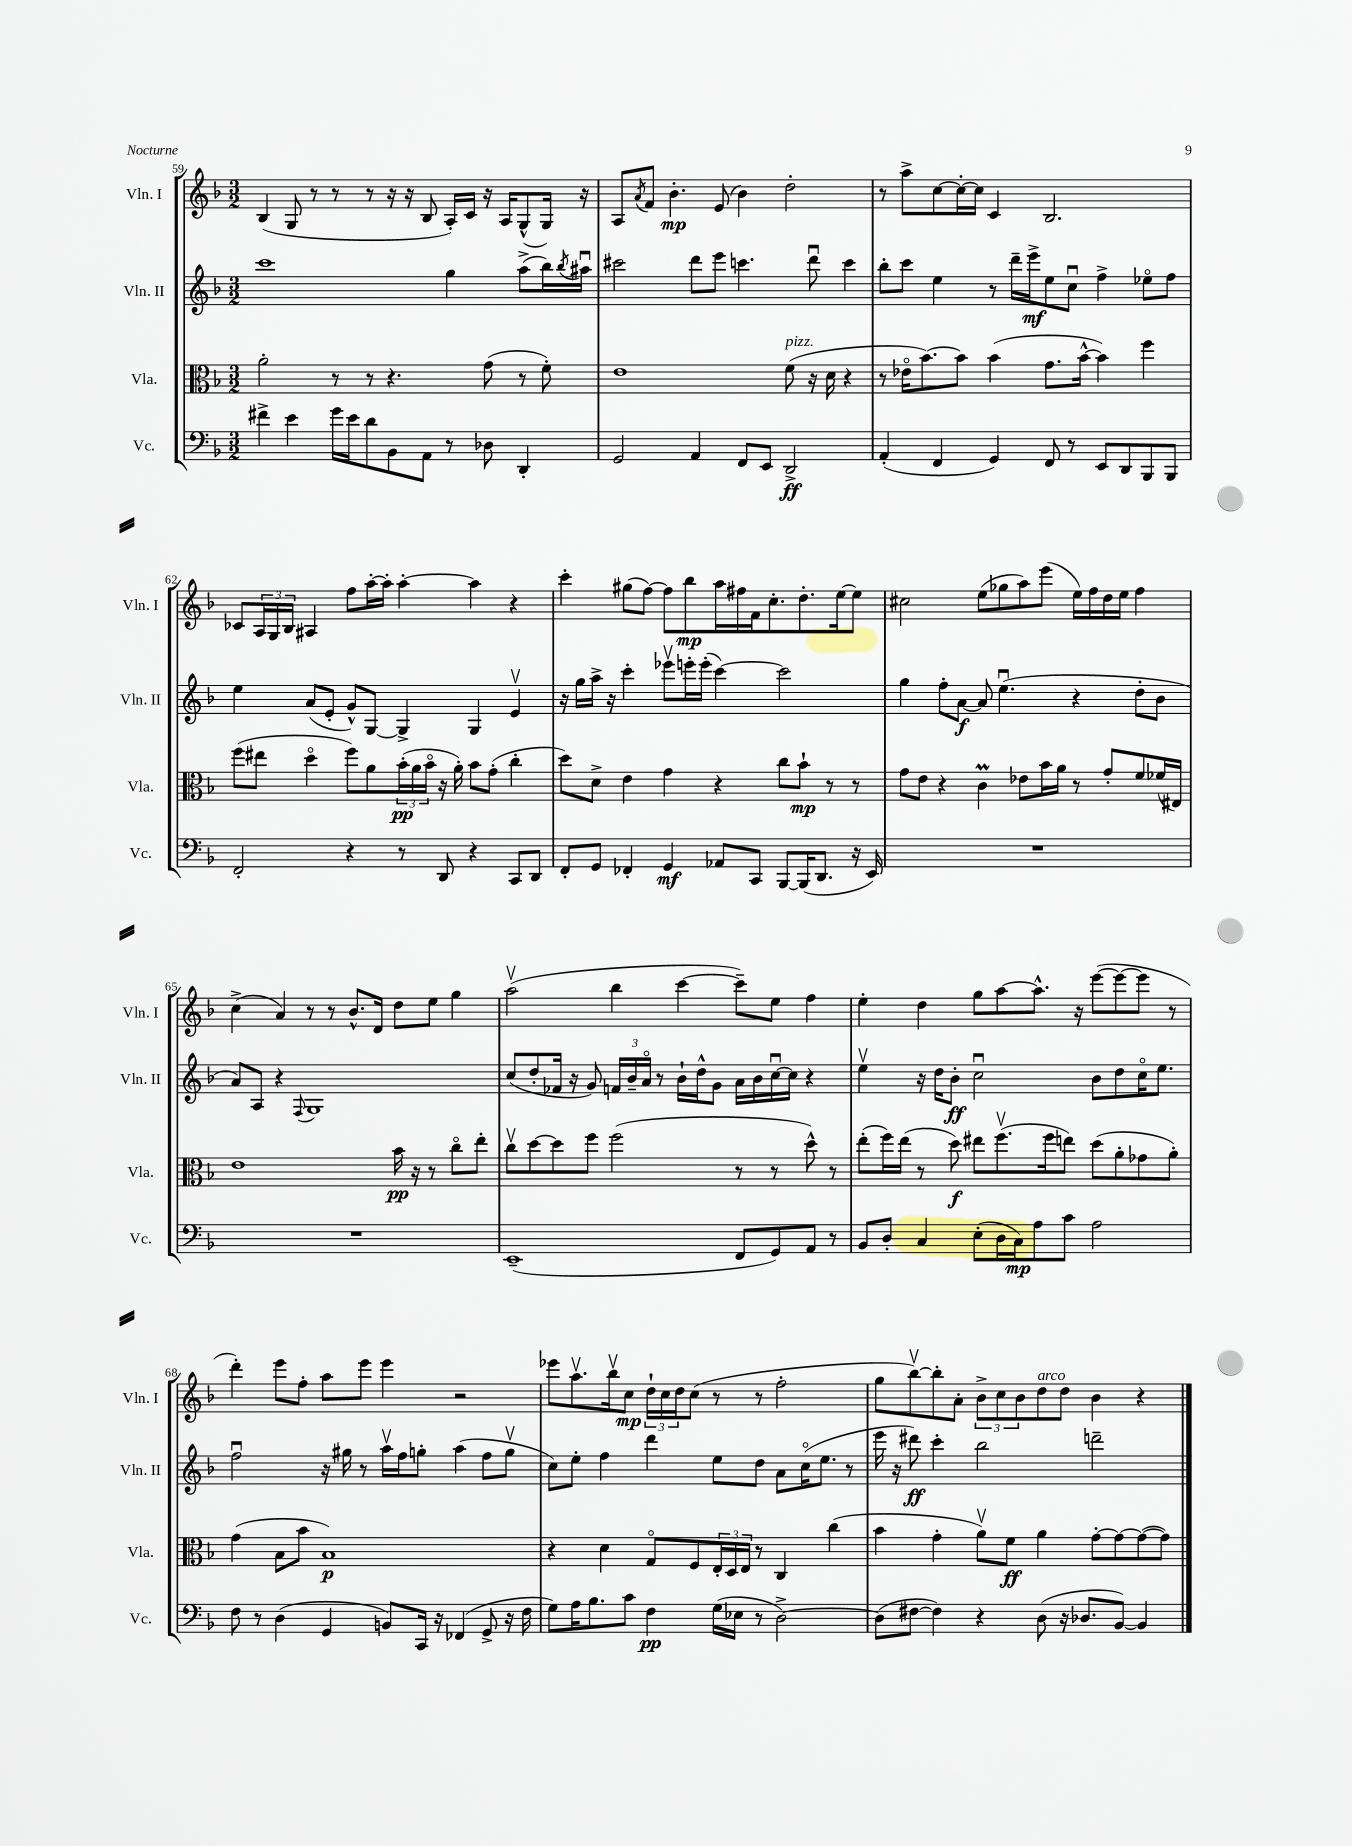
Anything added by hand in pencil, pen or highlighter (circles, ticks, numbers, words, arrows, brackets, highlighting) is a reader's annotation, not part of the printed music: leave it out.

**kern	**dynam	**kern	**dynam	**kern	**dynam	**kern	**dynam
*part4	*part4	*part3	*part3	*part2	*part2	*part1	*part1
*staff4	*staff4	*staff3	*staff3	*staff2	*staff2	*staff1	*staff1
*I"Vc.	*	*I"Vla.	*	*I"Vln. II	*	*I"Vln. I	*
*I'Vc.	*	*I'Vla.	*	*I'Vln. II	*	*I'Vln. I	*
*clefF4	*	*clefC3	*	*clefG2	*	*clefG2	*
*k[b-]	*	*k[b-]	*	*k[b-]	*	*k[b-]	*
*M3/2	*	*M3/2	*	*M3/2	*	*M3/2	*
=59	=59	=59	=59	=59	=59	=59	=59
4f#X^\	.	2a'\	.	1ccc	.	(4B-/	.
4e\	.	.	.	.	.	8G/	.
.	.	.	.	.	.	8r	.
16g\LL	.	8r	.	.	.	8r	.
16e\J	.	.	.	.	.	.	.
8d\	.	8r	.	.	.	8r	.
8BB-\	.	4.r	.	.	.	16r	.
.	.	.	.	.	.	16r	.
8AA\J	.	.	.	.	.	8B-/	.
8r	.	.	.	4gg\	.	16A'/LL)	.
.	.	.	.	.	.	16c/JJ	.
8D-X\	.	(8g\	.	.	.	16r	.
.	.	.	.	.	.	16A/KL	.
4DD'/	.	8r	.	(8aa^\L	.	(8G^^/	.
.	.	8f'\)	.	16bb-\L)	.	16G/Jk)	.
.	.	.	.	8qbb-/	.	.	.
.	.	.	.	16aa#Xu\JJ	.	16r	.
=60	=60	=60	=60	=60	=60	=60	=60
2GG/	.	1e	.	2ccc#X\	.	8A/L	.
.	.	.	.	.	.	8qa/	.
.	.	.	.	.	.	8f/J	.
.	.	.	.	.	.	4.b-'\	mp
4AA/	.	.	.	8ddd\L	.	.	.
.	.	.	.	8eee\J	.	(8e/	.
8FF/L	.	.	.	4.cccn\	.	4b-\)	.
8EE/J	.	.	.	.	.	.	.
!	!	!LO:TX:a:i:t=pizz.	!	!	!	!	!
2DD^/	ff	(8f\	.	.	.	2dd'\	.
.	.	16r	.	8dddu\	.	.	.
.	.	16d\	.	.	.	.	.
.	.	4r	.	4ccc\	.	.	.
=61	=61	=61	=61	=61	=61	=61	=61
(4AA'/	.	8r	.	8bb-'\L	.	8r	.
.	.	16e-X\KL	.	8ccc\J	.	8aa^\L	.
.	.	[8.b-\)	.	.	.	.	.
4FF/	.	.	.	4ee\	.	[8cc\	.
.	.	8b-\J]	.	.	.	16cc'\L_	.
.	.	.	.	.	.	16cc\JJ]	.
4GG/)	.	(4b-\	.	8r	.	4c/	.
.	.	.	.	16ddd~\LL	.	.	.
.	.	.	.	16eee^\J	mf	.	.
8FF/	.	8.g\L	.	8ee\	.	2.B-/	.
8r	.	.	.	8ccu\J	.	.	.
.	.	[16b-^^\Jk	.	.	.	.	.
8EE/L	.	4b-\])	.	4ff^\	.	.	.
8DD/	.	.	.	.	.	.	.
8BBB-/	.	4ff\	.	8ee-X\L	.	.	.
8BBB-/J	.	.	.	8ff\J	.	.	.
!!LO:LB:g=z
=62	=62	=62	=62	=62	=62	=62	=62
2FF'/	.	(8ff\L	.	4ee\	.	8c-X/L	.
.	.	8ee#X\J	.	.	.	24A/L	.
.	.	.	.	.	.	24G/	.
.	.	.	.	.	.	24B-/JJ	.
.	.	4dd\	.	(8a/L	.	4A#X/	.
.	.	.	.	8e'/J	.	.	.
4r	.	8ff\L)	.	8g^^/L)	.	8ff\L	.
.	.	8a\	.	[8G/J	.	[16aa'\L	.
.	.	.	.	.	.	16aa'\JJ]	.
8r	.	(24b-'\L	pp	4G^/]	.	[4aa'\	.
.	.	24a\	.	.	.	.	.
.	.	24b-\JJ	.	.	.	.	.
8DD/	.	16r	.	.	.	.	.
.	.	16a'\)	.	.	.	.	.
4r	.	8b-\L	.	4G/	.	4aa\]	.
.	.	(8g'\J	.	.	.	.	.
8CC/L	.	4cc'\	.	4ev/	.	4r	.
8DD/J	.	.	.	.	.	.	.
=63	=63	=63	=63	=63	=63	=63	=63
8FF'/L	.	8dd\L)	.	16r	.	4ccc'\	.
.	.	.	.	16gg\LL	.	.	.
8GG/J	.	8d^\J	.	16aa^\JJ	.	.	.
.	.	.	.	16r	.	.	.
4FF-X'/	.	4e\	.	4ccc'\	.	(8gg#X\L	.
.	.	.	.	.	.	[8ff\J)	.
4GG/	mf	4g\	.	8eee-Xv\L	.	8ff\L]	.
.	.	.	.	16eeen'\L	.	8bb-\	mp
.	.	.	.	(16eee'\JJ	.	.	.
8AA-X/L	.	4r	.	[4ccc\)	.	16aa\L	.
.	.	.	.	.	.	16ff#X\	.
8CC/J	.	.	.	.	.	16f\J	.
.	.	.	.	.	.	8.cc'\	.
[8BBB-/L	.	8cc\L	.	2ccc\]	.	.	.
(16BBB-/K]	.	8b-`\J	mp	.	.	8.dd'\	.
8.DD/J	.	.	.	.	.	.	.
.	.	8r	.	.	.	.	.
.	.	.	.	.	.	[16ee\k	.
16r	.	8r	.	.	.	8ee\J]	.
16EE/)	.	.	.	.	.	.	.
=64	=64	=64	=64	=64	=64	=64	=64
1.r	.	8g\L	.	4gg\	.	2cc#X\	.
.	.	8e\J	.	.	.	.	.
.	.	4r	.	8ff'\L	.	.	.
.	.	.	.	[8a\J	f	.	.
.	.	4cM\	.	8a/]	.	(8ee\L	.
.	.	.	.	(4.eeu\	.	8gg-X\	.
.	.	8e-X\L	.	.	.	8aa\)	.
.	.	16b-\L	.	.	.	(8eee\J	.
.	.	16a\JJ	.	.	.	.	.
.	.	8r	.	4r	.	16ee\LL)	.
.	.	.	.	.	.	16ff\	.
.	.	8g'/L	.	.	.	16dd\	.
.	.	.	.	.	.	16ee\JJ	.
.	.	8f/	.	8dd'\L	.	4ff\	.
.	.	(16f-X/L	.	8b-\J	.	.	.
.	.	16E#X/JJ)	.	.	.	.	.
!!LO:LB:g=z
=65	=65	=65	=65	=65	=65	=65	=65
1.r	.	1e	.	8a/L)	.	(4cc^\	.
.	.	.	.	8A/J	.	.	.
.	.	.	.	4r	.	4a/)	.
.	.	.	.	8qqF/	.	.	.
.	.	.	.	1G	.	8r	.
.	.	.	.	.	.	8r	.
.	.	.	.	.	.	8.b-^^/L	.
.	.	.	.	.	.	16d/Jk	.
.	.	16b-\	pp	.	.	8dd\L	.
.	.	16r	.	.	.	.	.
.	.	8r	.	.	.	8ee\J	.
.	.	8cc\L	.	.	.	4gg\	.
.	.	8ee'\J	.	.	.	.	.
=66	=66	=66	=66	=66	=66	=66	=66
(1EE~	.	8ccv\L	.	(8cc/L	.	(2aav\	.
.	.	[8dd\	.	8dd'/	.	.	.
.	.	8dd\]	.	16f-X/Jk	.	.	.
.	.	.	.	16r	.	.	.
.	.	8ff\J	.	8g/)	.	.	.
.	.	(2ff\	.	24fn/LL	.	4bb-\	.
.	.	.	.	24b-~/	.	.	.
.	.	.	.	24a/JJ	.	.	.
.	.	.	.	8r	.	.	.
.	.	.	.	16b-`\LL	.	[4ccc\	.
.	.	.	.	16dd^^\J	.	.	.
.	.	.	.	8g\J	.	.	.
8FF/L	.	8r	.	16a\LL	.	8ccc~\L])	.
.	.	.	.	16b-\	.	.	.
8GG/)	.	8r	.	[16ccu\	.	8ee\J	.
.	.	.	.	16cc\JJ]	.	.	.
8AA/J	.	8dd^^\)	.	4r	.	4ff\	.
8r	.	8r	.	.	.	.	.
=67	=67	=67	=67	=67	=67	=67	=67
8BB-/L	.	(8ee'\L	.	4eev\	.	4ee'\	.
8D'/J	.	16ff\L)	.	.	.	.	.
.	.	(16ee\JJ	.	.	.	.	.
4C/	.	8r	.	16r	.	4dd\	.
.	.	.	.	16dd\KL	.	.	.
.	.	8dd\)	f	8b-'\J	ff	.	.
(8E'\L	.	8ee#X\L	.	2ccu\	.	8gg\L	.
16D\L	.	(8.ffv\	.	.	.	[8aa\	.
16C\J)	mp	.	.	.	.	.	.
8A\	.	.	.	.	.	8.aa^^\J]	.
.	.	16ff\k	.	.	.	.	.
8c\J	.	8een\J)	.	.	.	.	.
.	.	.	.	.	.	16r	.
2A\	.	(8dd\L	.	8b-\L	.	([8eee\L	.
.	.	8a'\	.	8dd\	.	8eee\_	.
.	.	8g-X\	.	16cc\K	.	8eee\J]	.
.	.	.	.	8.ee\J	.	.	.
.	.	8a'\J)	.	.	.	8r	.
!!LO:LB:g=z
=68	=68	=68	=68	=68	=68	=68	=68
8F\	.	(4g\	.	2ffu\	.	4ddd'\)	.
8r	.	.	.	.	.	.	.
(4D\	.	8B-\L	.	.	.	8eee\L	.
.	.	8b-\J	.	.	.	8ff'\J	.
4GG/	.	1B-)	p	16r	.	8aa\L	.
.	.	.	.	16gg#X\	.	.	.
.	.	.	.	8r	.	8eee\J	.
8BBn/L)	.	.	.	16aav\LL	.	4eee\	.
.	.	.	.	16ff\J	.	.	.
16CC/Jk	.	.	.	8ggn'\J	.	.	.
16r	.	.	.	.	.	.	.
(4FF-X/	.	.	.	(4aa\	.	2r	.
8GG^/	.	.	.	8ff\L	.	.	.
16r	.	.	.	8ggv\J	.	.	.
16F\	.	.	.	.	.	.	.
=69	=69	=69	=69	=69	=69	=69	=69
8G\L)	.	4r	.	8cc\L)	.	8eee-X\L	.
16A\K	.	.	.	8ee'\J	.	8.aav\	.
8.B-\	.	.	.	.	.	.	.
.	.	4d\	.	4ff\	.	.	.
.	.	.	.	.	.	16bb-v\k	.
8c\J	.	.	.	.	.	8cc\J	mp
4F\	pp	8G/L	.	4ddd\	.	24dd`\LL	.
.	.	.	.	.	.	24cc\	.
.	.	.	.	.	.	24dd\J	.
.	.	8F/	.	.	.	(8cc\J	.
(16G\LL	.	24E'/L	.	8ee\L	.	8r	.
.	.	24D/	.	.	.	.	.
16E-X\JJ	.	.	.	.	.	.	.
.	.	24E/JJ	.	.	.	.	.
8r	.	8r	.	8dd\J	.	8r	.
[2D^\)	.	4C/	.	8a\L	.	2ff'\	.
.	.	.	.	(16cc\K	.	.	.
.	.	.	.	8.ee\J	.	.	.
.	.	(4cc\	.	.	.	.	.
.	.	.	.	8r	.	.	.
=70	=70	=70	=70	=70	=70	=70	=70
(8D\L]	.	4b-\	.	16eee\	.	8gg\L	.
.	.	.	.	16r	.	.	.
[8F#X\J	.	.	.	8ddd#X\)	ff	[8bb-v\)	.
4F#\])	.	4g'\	.	4ccc'\	.	8bb-'\]	.
.	.	.	.	.	.	8a'\J	.
4r	.	8av\L)	.	2bb-\	.	12b-^\L	.
.	.	.	.	.	.	12cc\	.
.	.	8f\J	ff	.	.	.	.
.	.	.	.	.	.	12b-\	.
!	!	!	!	!	!	!LO:TX:a:i:t=arco	!
(8D\	.	4a\	.	.	.	8dd\	.
16r	.	.	.	.	.	8dd\J	.
8.D-X/L	.	.	.	.	.	.	.
.	.	[8g'\L	.	2dddn~\	.	4b-\	.
[8BB-/J)	.	8g\_	.	.	.	.	.
4BB-/]	.	(8g\_	.	.	.	4r	.
.	.	8g\J])	.	.	.	.	.
==	==	==	==	==	==	==	==
*-	*-	*-	*-	*-	*-	*-	*-
